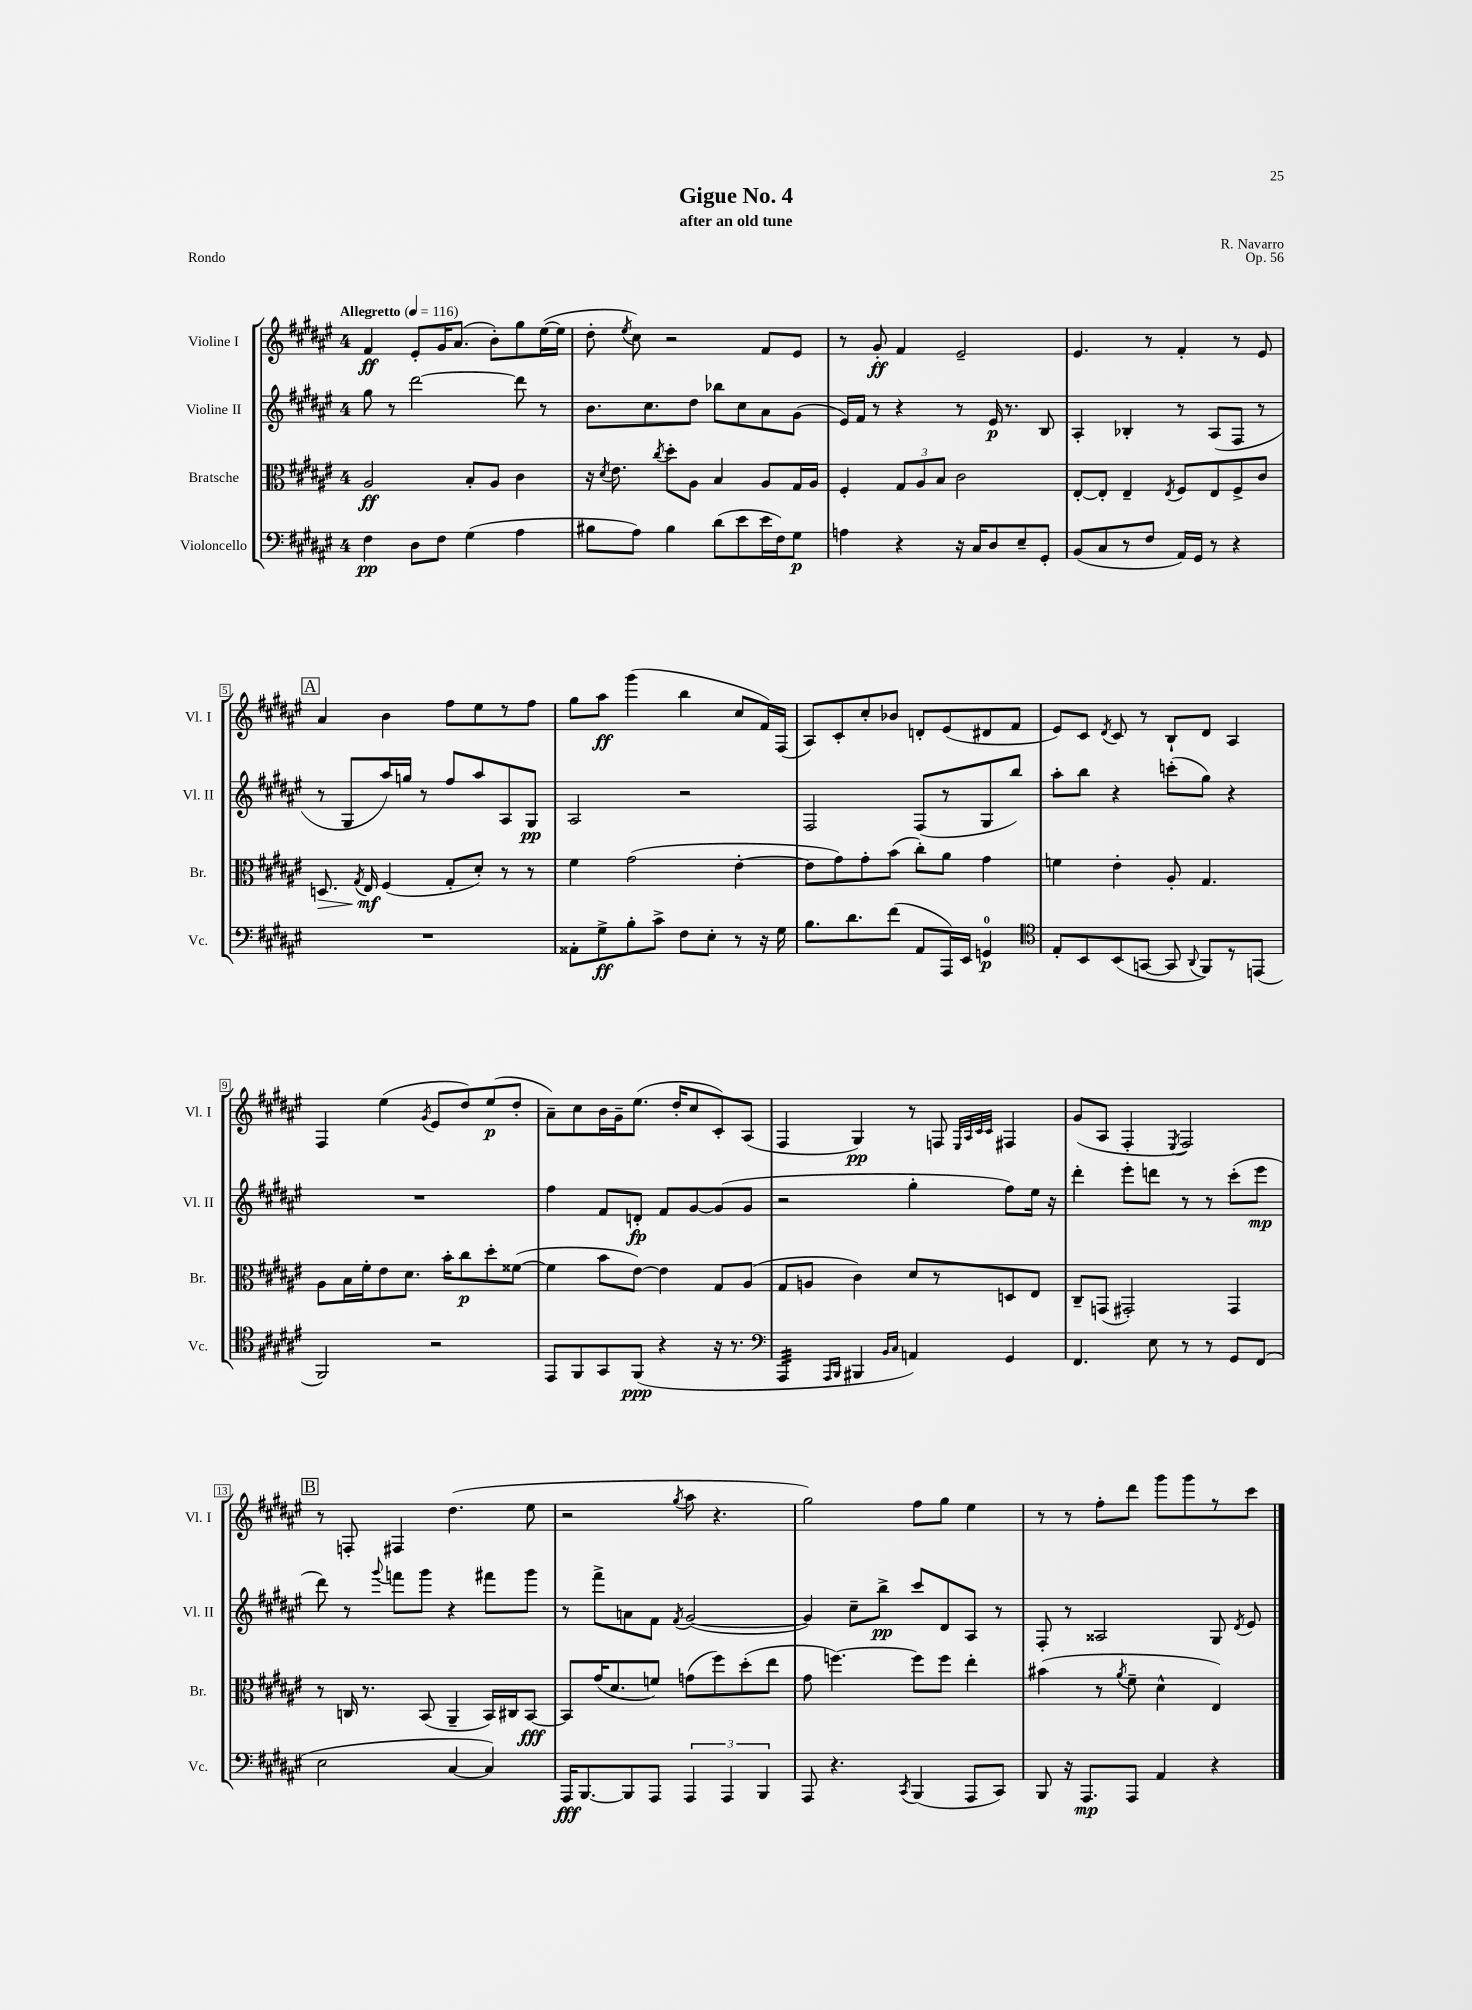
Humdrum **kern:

**kern	**kern	**kern	**kern
*staff4	*staff3	*staff2	*staff1
*clefF4	*clefC3	*clefG2	*clefG2
*k[f#c#g#d#a#e#]	*k[f#c#g#d#a#e#]	*k[f#c#g#d#a#e#]	*k[f#c#g#d#a#e#]
*M4/4	*M4/4	*M4/4	*M4/4
*MM116	*MM116	*MM116	*MM116
4F#	2A#	8gg#	4f#
.	.	8r	.
8D#	.	[2ddd#	8e#'
8F#	.	.	16g#
.	.	.	(8.a#
(4G#	8B'	.	.
.	8A#	.	8b')
4A#	4c#	8ddd#]	8gg#
.	.	8r	([16ee#
.	.	.	16ee#]
=	=	=	=
8B#	16r	8.b	8dd#'
.	8qd#	.	.
.	8.e#	.	.
.	.	.	8qee#
8A#)	.	.	8cc#)
.	.	8.cc#	.
.	8qcc#	.	.
4B#	8dd#'	.	2r
.	8A#	8dd#	.
(8d#	4B	8bb-	.
8e#	.	8cc#	.
16e#	8A#	8a#	8f#
16F#)	.	.	.
8G#	16G#	(8g#	8e#
.	16A#	.	.
=	=	=	=
4A	4F#'	16e#)	8r
.	.	16f#	.
.	.	8r	8g#'
4r	12G#	4r	4f#
.	12A#	.	.
.	12B	.	.
16r	2c#	8r	2e#~
16C#	.	.	.
8D#	.	16e#	.
.	.	8.r	.
8E#~	.	.	.
8GG#'	.	8B	.
=	=	=	=
(8BB	[8E#'	4A#'	4.e#
8C#	8E#']	.	.
8r	4E#~	4B-'	.
8F#	.	.	8r
.	8qE#	.	.
16AA#)	8F#	8r	4f#'
16GG#	.	.	.
8r	8E#	(8A#	.
4r	8F#^	8F#	8r
.	8c#	8r	8e#
=	=	=	=
1r	8.D	8r	4a#
.	.	8G#	.
.	8qG#	.	.
.	16E#	.	.
.	(4F#	16aa#)	4b
.	.	16gg	.
.	.	8r	.
.	8G#'	8ff#	8ff#
.	8d#')	8aa#	8ee#
.	8r	8A#	8r
.	8r	8G#	8ff#
=	=	=	=
8AA##'	4f#	2A#	8gg#
8G#^	.	.	8aa#
8B'	(2g#	.	(4ggg#
8c#^	.	.	.
8F#	.	2r	4bb
8E#'	.	.	.
8r	[4e#'	.	8cc#
16r	.	.	16f#)
16G#	.	.	(16F#
=	=	=	=
8.B	8e#]	2F#	8A#)
.	8g#)	.	8c#'
8.d#	.	.	.
.	8g#'	.	8cc#'
(8f#	(8b	.	8b-
8AA#	8cc#')	(8F#	8d'
16AAA#)	8a#	8r	(8e#
16EE#	.	.	.
4GG	4g#	8G#	8d#
.	.	8bb)	8f#
=	=	=	=
*clefC4	*	*	*
8E#'	4f	8aa#'	8e#)
8BB	.	8bb	8c#
.	.	.	8qd#
(8BB	4e#'	4r	8c#
[8GG	.	.	8r
8GG]	8A#'	(8ccc'	8B`
8qqAA#	.	.	.
8FF#)	4.G#	8gg#)	8d#
8r	.	4r	4A#
(8EE	.	.	.
=	=	=	=
2FF#)	8A#	1r	4F#
.	16B	.	.
.	16f#'	.	.
.	8e#	.	(4ee#
.	8.d#	.	.
.	.	.	8qg#
2r	.	.	8e#
.	16b'	.	.
.	8cc#	.	8dd#)
.	8dd#'	.	(8ee#
.	([8f##	.	8dd#'
=	=	=	=
8EE#	4f##]	4ff#	8a#~)
8FF#	.	.	8cc#
8GG#	8b	8f#	16b
.	.	.	16g#~
(8FF#	[8e#)	8d'	(8.ee#
4r	4e#]	8f#	.
.	.	.	16dd#'
.	.	[8g#	8cc#
16r	8G#	(8g#]	8c#')
8.r	.	.	.
.	(8A#	8g#	(8A#
=	=	=	=
*clefF4	*	*	*
4AAA#	8G#	2r	4F#
.	8A	.	.
16qqAAA#	.	.	.
16qqBBB	.	.	.
4BBB#	4c#)	.	4G#)
16qqBB	.	.	.
16qqC#	.	.	.
4AA)	8d#	4gg#'	8r
.	8r	.	8F
.	.	.	32qqE#
.	.	.	32qqA#
.	.	.	32qqc#
.	.	.	32qqc#
4GG#	8D	8ff#)	4F#
.	8E#	16ee#	.
.	.	16r	.
=	=	=	=
4.FF#	8C#~	4ddd#'	(8g#
.	(8GG	.	8A#
.	2GG#')	8eee#'	4F#'
8E#	.	8ddd	.
.	.	.	8qE#
8r	.	8r	2F#)
8r	.	8r	.
8GG#	4GG#	(8ccc#'	.
(8FF#	.	8eee#	.
=	=	=	=
2E#	8r	8ddd#)	8r
.	16C	8r	8F'
.	8.r	.	.
.	.	8qqggg#	.
.	.	8fff	4F#
.	(8BB	8ggg#	.
[4C#	4AA#~	4r	(4.dd#
4C#])	16BB)	8fff#	.
.	16C#	.	.
.	[8BB	8ggg#	8ee#
=	=	=	=
16AAA#	8BB]	8r	2r
[8.BBB	.	.	.
.	(16g#	8fff#^	.
.	8.d#	.	.
8BBB]	.	8a	.
8AAA#	8f)	8f#	.
.	.	8qf#	8qgg#
6AAA#	(8g	([2g#	8aa#
.	8ff#)	.	4.r
6AAA#	.	.	.
.	(8dd#'	.	.
6BBB	.	.	.
.	8ee#	.	.
=	=	=	=
8AAA#	8g#	4g#])	2gg#)
4.r	[4.ff)	.	.
.	.	8cc#~	.
.	.	8bb^	.
8qCC#	.	.	.
(4BBB	8ff]	8ccc#	8ff#
.	8ff	8d#	8gg#
8AAA#	4ee#'	8A#	4ee#
8CC#)	.	8r	.
=	=	=	=
8BBB	(4b#	8F#'	8r
16r	.	8r	8r
8.AAA#	.	.	.
.	8r	2A##	8ff#'
.	8qa#	.	.
8AAA#	8f#~	.	8ddd#
4AA#	4d#^^	.	8ggg#
.	.	.	8ggg#
4r	4E#)	8G#	8r
.	.	8qd#	.
.	.	8e#	8ccc#
==	==	==	==
*-	*-	*-	*-
